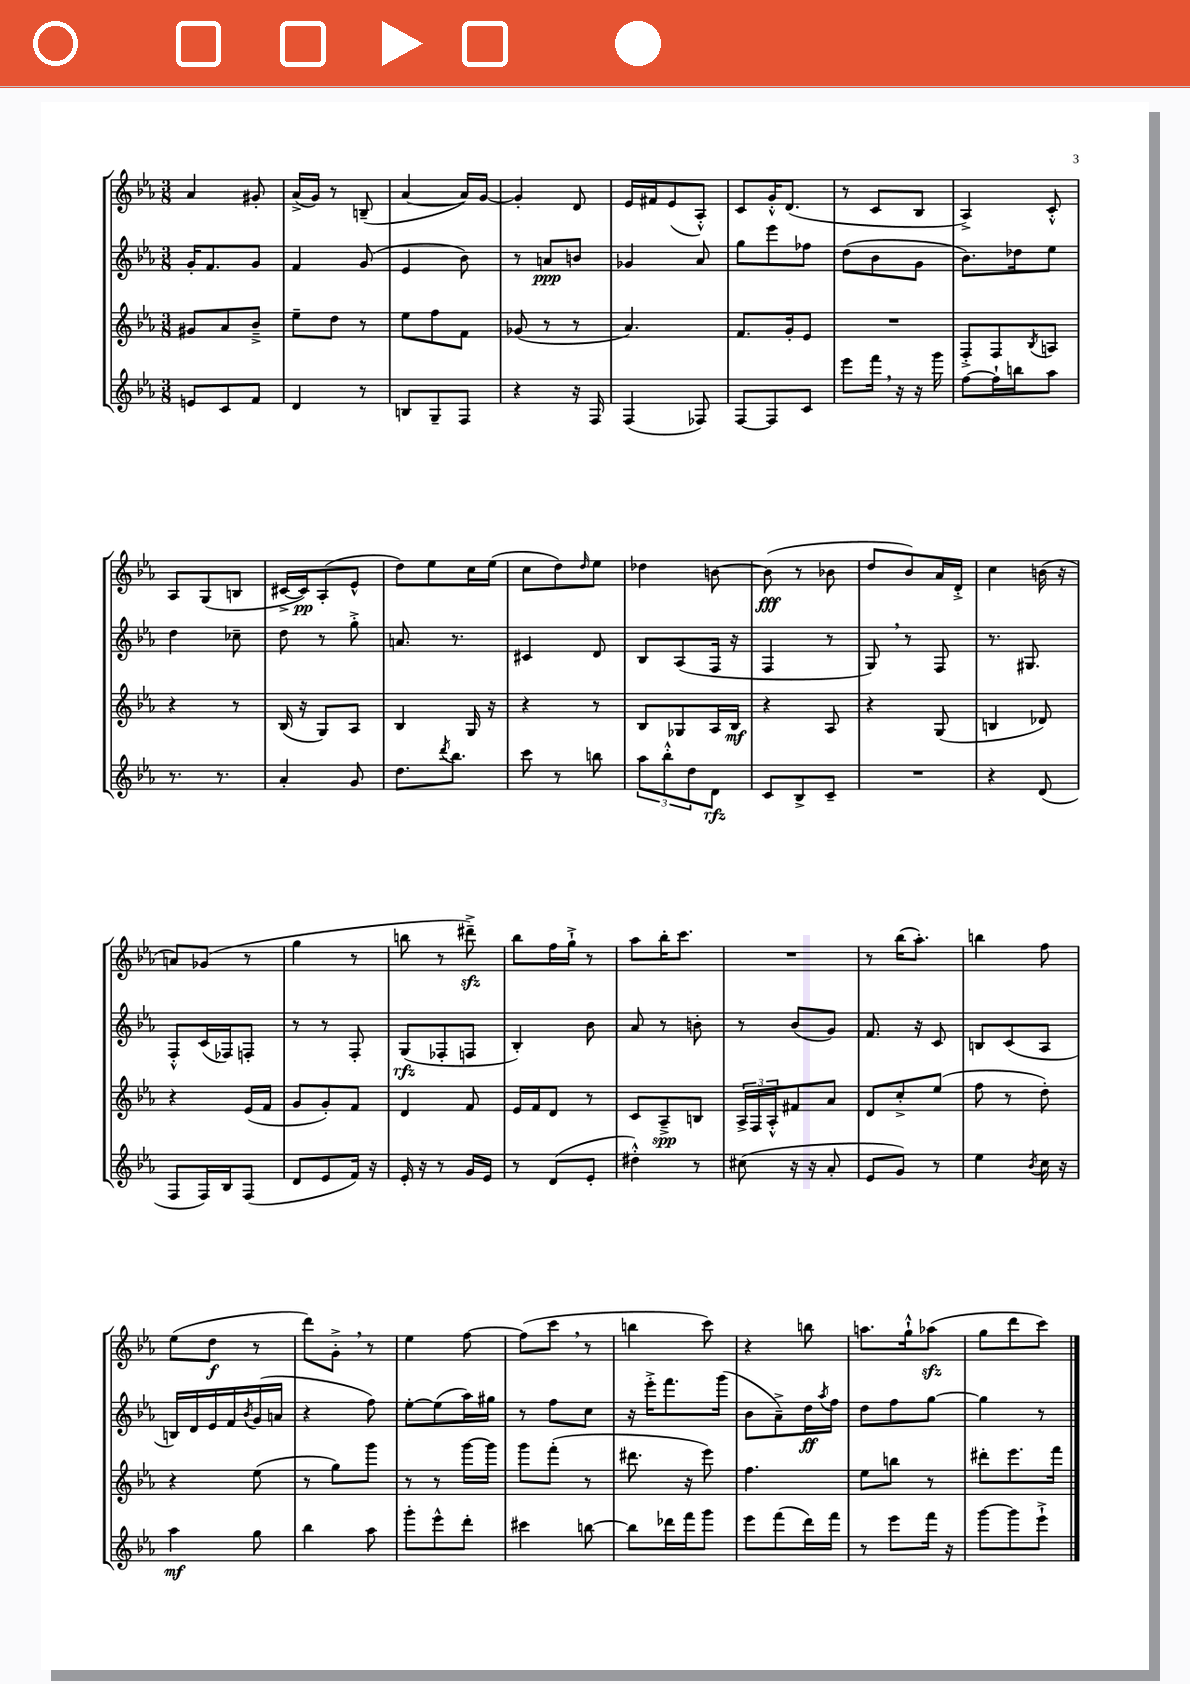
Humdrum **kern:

**kern	**kern	**kern	**kern
*staff4	*staff3	*staff2	*staff1
*clefG2	*clefG2	*clefG2	*clefG2
*k[b-e-a-]	*k[b-e-a-]	*k[b-e-a-]	*k[b-e-a-]
*M3/8	*M3/8	*M3/8	*M3/8
8e/L	8g#/L	16g'/LK	4a-/
.	.	8.f/	.
8c/	8a-/	.	.
8f/J	8b-~^/J	8g/J	8g#'/
=	=	=	=
4d/	8ee-~\L	4f/	(16a-^/LL
.	.	.	16g/JJ)
.	8dd\J	.	8r
8r	8r	(8g/	(8B~/
=	=	=	=
8B/L	8ee-\L	4e-/	[4a-/
8G~/	8ff\	.	.
8F/J	8f\J	8b-\)	16a-/]LL)
.	.	.	[16g/JJ
=	=	=	=
4r	(8g-/	8r	4g'/]
.	8r	8a/L	.
16r	8r	8b/J	8d/
16F/	.	.	.
=	=	=	=
(4F/	4.a-/)	4g-/	16e-/LL
.	.	.	16f#/J
.	.	.	(8e-/
8F-/)	.	8a-/	8A-'^^/J)
=	=	=	=
[8F/L	8.f/L	8gg\L	8c/L
8F/]	.	8eee-\	16g'^^/K
.	16g'/k	.	(8.d/J
8c/J	8e-/J	8ff-\J	.
=	=	=	=
8eee-\L	4.r	(8dd\L	8r
16fff\Jk	.	8b-\	8c/L
16r	.	.	.
16r	.	8g\J	8B-/J
16ggg\	.	.	.
=	=	=	=
[8ff\L	8F'^/L	8.b-\L)	4A-^/)
16ff`\]L	8F/	.	.
16bb\J	.	16dd-\k	.
.	8qB-/	.	.
8aa-\J	8A/J	8ee-\J	8c'^^/
=	=	=	=
8.r	4r	4dd\	8A-/L
.	.	.	(8G/
8.r	.	.	.
.	8r	8cc-~\	8B/J
=	=	=	=
4a-'/	(16B-/	8dd\	[16c#^/LL
.	16r	.	16c#/]J)
.	8G/L)	8r	(8A-'/
8g/	8A-/J	8gg'^\	8e-^^/J
=	=	=	=
8.dd\L	4B-/	8.a/	8dd\L)
.	.	.	8ee-\
8qddd/	.	.	.
8.bb-\J	.	8.r	.
.	16G/	.	16cc\L
.	16r	.	(16ee-\JJ
=	=	=	=
8ccc\	4r	4c#/	8cc\L
8r	.	.	8dd\)
.	.	.	16qqdd/
8bb\	8r	8d/	8ee-\J
=	=	=	=
12aa-\L	8B-/L	8B-/L	4dd-\
12bb-'^^\	.	.	.
.	8G-/	(8A-/	.
12dd\	.	.	.
8d\J	16A-/L	16F/Jk	[8b\
.	16B-/JJ	16r	.
=	=	=	=
8c/L	4r	4F/	(8b\]
8B-^/	.	.	8r
8c~/J	8A-/	8r	8b-\
=	=	=	=
4.r	4r	8G/)	8dd/L
.	.	8r	8b-/)
.	(8G/	8F/	16a-/L
.	.	.	16d'^/JJ
=	=	=	=
4r	4B/	8.r	4cc\
.	.	8.G#/	.
(8d/	8d-/)	.	(16b\
.	.	.	16r
=	=	=	=
8F/L	4r	8F'^^/L	8a/L)
16F/L)	.	(16c/L	(8g-/J
16B-/J	.	16F-/J)	.
(8F/J	(16e-/LL	8F'/J	8r
.	16f/JJ	.	.
=	=	=	=
8d/L	8g/L	8r	4gg\
8e-/	8g'/)	8r	.
16f/Jk)	8f/J	8F'/	8r
16r	.	.	.
=	=	=	=
16e-'/	4d/	(8G/L	8bb\
16r	.	.	.
8r	.	8F-'/	8r
16g/LL	8f/	8F/J	8ddd#~^\)
16e-/JJ	.	.	.
=	=	=	=
8r	16e-/LL	4B-'/)	8bb-\L
.	16f/J	.	.
(8d/L	8d/J	.	16ff\L
.	.	.	16gg`^\JJ
8e-'/J	8r	8b-\	8r
=	=	=	=
4dd#'^^\)	8c/L	8a-/	8aa-\L
.	8A-~^/	8r	16bb-'\K
.	.	.	8.ccc\J
8r	8B/J	8b'\	.
=	=	=	=
(8cc#\	24A-^/LL	8r	4.r
.	24F/	.	.
.	24A-'^^/J	.	.
16r	8f#/	(8b-/L	.
16r	.	.	.
8a-'/	8a-/J	8g/J)	.
=	=	=	=
8e-/L	8d/L	8.f/	8r
8g/J)	8cc'^/	.	(16bb-\LK
.	.	16r	8.aa-'\J)
8r	(8ee-/J	8c/	.
=	=	=	=
4ee-\	8ff\	8B/L	4bb\
.	8r	(8c/	.
8qb-/	.	.	.
16cc\	8dd'\)	8A-/J	8ff\
16r	.	.	.
=	=	=	=
4aa-\	4r	16B/LL)	(8ee-\L
.	.	16d/	.
.	.	16e-/	8dd\J
.	.	16f/	.
.	.	8qb-/	.
8gg\	(8ee-\	(16g/	8r
.	.	16a/JJ	.
=	=	=	=
4bb-\	8r	4r	8ddd\L)
.	8gg\L)	.	8g'^\J
8aa-\	8ggg\J	8ff\)	8r
=	=	=	=
8ggg'\L	8r	[8ee-'\L	4ee-\
8eee-^^\	8r	(8ee-\]	.
8ddd'\J	[16ggg\LL	16aa-\L)	[8ff\
.	16ggg\]JJ	16gg#\JJ	.
=	=	=	=
4ccc#\	8ggg\L	8r	(8ff\]L
.	(8fff'\J	8ff\L	8ccc\J
[8bb\	8r	8cc\J	8r
=	=	=	=
8bb\]L	8.ddd#\	16r	4bb\
.	.	16eee-'^\LK	.
16ddd-\L	.	8.fff\	.
16fff\J	16r	.	.
8ggg\J	8eee-\)	.	8ccc\)
.	.	(16ggg\Jk	.
=	=	=	=
8eee-\L	4.ff\	8b-\L	4r
(8fff\	.	8a-~^\)	.
16ddd\L)	.	16dd\L	8bb\
.	.	8qaa-/	.
16fff\JJ	.	16ff\JJ	.
=	=	=	=
8r	8ee-\L	8dd\L	8.aa\L
8eee-\L	8bb\J	8ff\	.
.	.	.	16gg`^^\k
16fff\Jk	8r	[8gg\J	(8aa-\J
16r	.	.	.
=	=	=	=
[8ggg\L	8ddd#'\L	4gg\]	8gg\L
8ggg\]	8.eee-\	.	8ddd\
8eee-`^\J	.	8r	8ccc\J)
.	16fff\Jk	.	.
==	==	==	==
*-	*-	*-	*-
